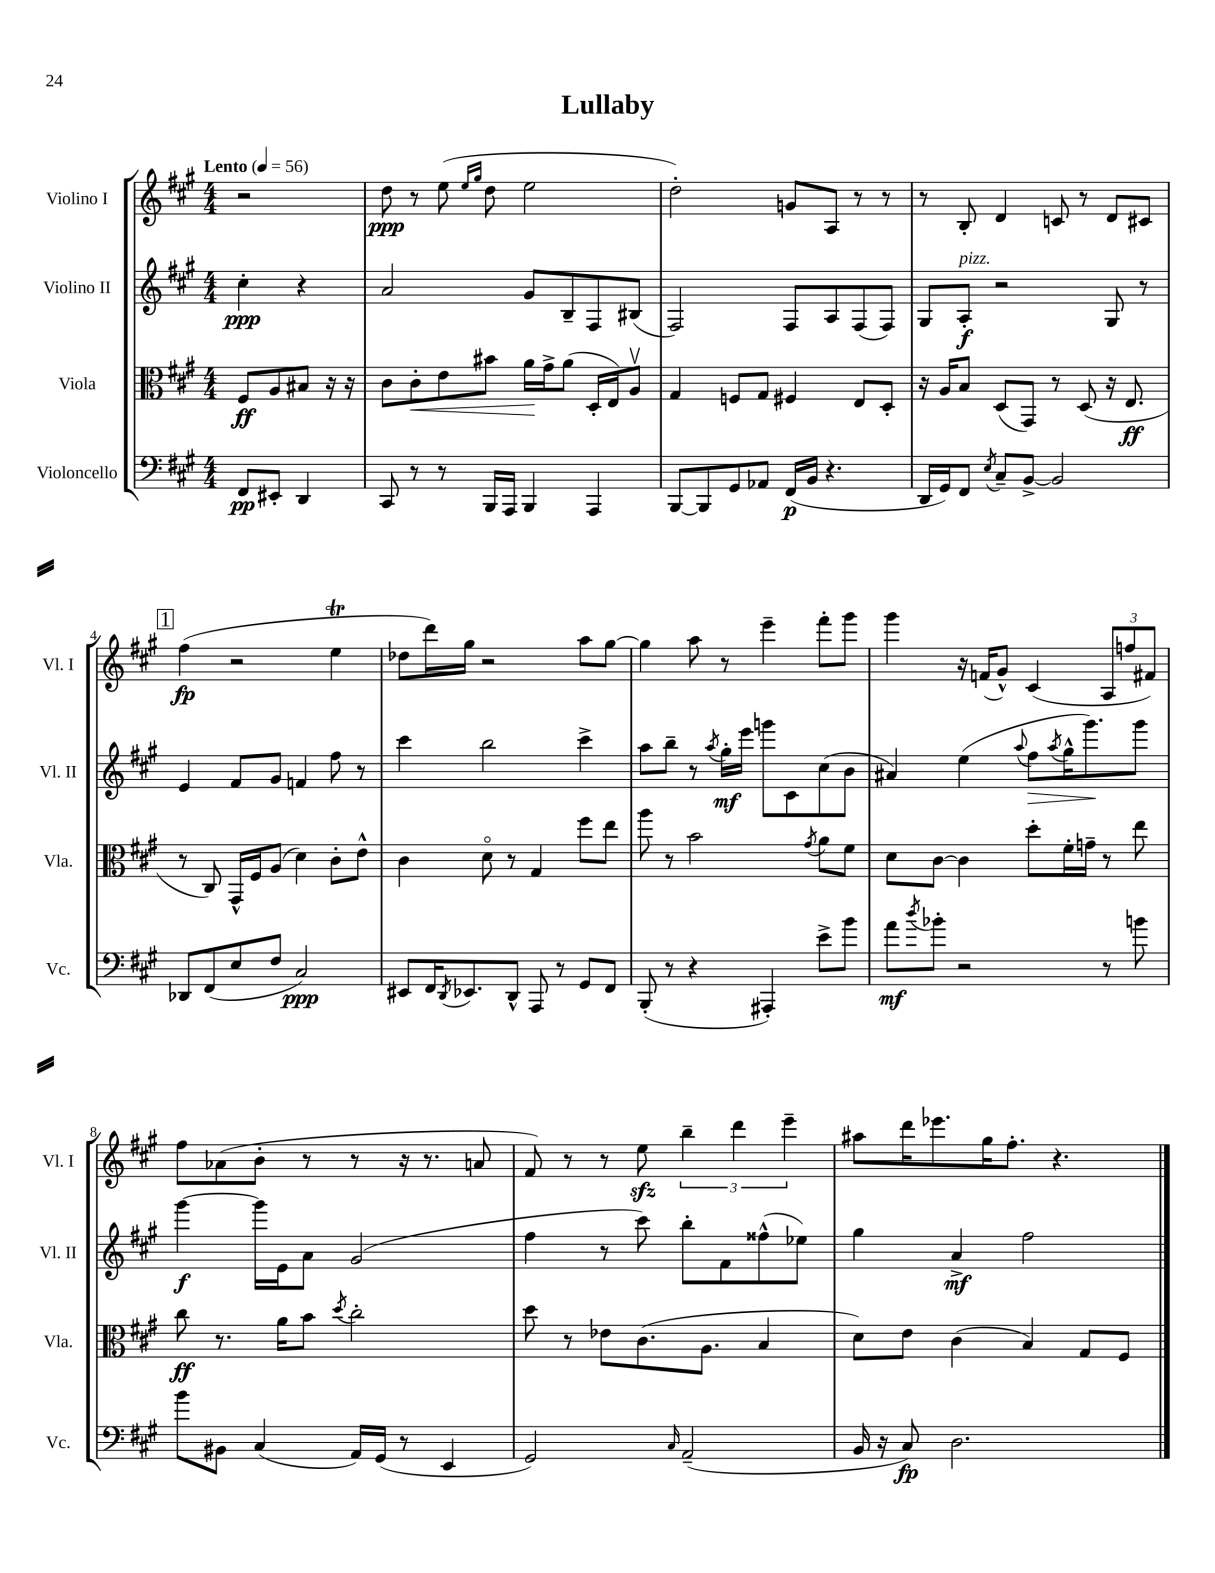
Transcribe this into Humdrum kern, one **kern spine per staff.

**kern	**dynam	**kern	**dynam	**kern	**dynam	**kern	**dynam
*part4	*part4	*part3	*part3	*part2	*part2	*part1	*part1
*staff4	*staff4	*staff3	*staff3	*staff2	*staff2	*staff1	*staff1
*I"Violoncello	*	*I"Viola	*	*I"Violino II	*	*I"Violino I	*
*I'Vc.	*	*I'Vla.	*	*I'Vl. II	*	*I'Vl. I	*
*clefF4	*	*clefC3	*	*clefG2	*	*clefG2	*
*k[f#c#g#]	*	*k[f#c#g#]	*	*k[f#c#g#]	*	*k[f#c#g#]	*
*M4/4	*	*M4/4	*	*M4/4	*	*M4/4	*
*MM56	*	*MM56	*	*MM56	*	*MM56	*
=	=	=	=	=	=	=	=
!	!	!	!	!	!	!LO:TX:a:B:t=Lento	!
8FF#/L	pp	8F#/L	ff	4cc#'\	ppp	2r	.
8EE#X'/J	.	8A/	.	.	.	.	.
4DD/	.	8B#X/J	.	4r	.	.	.
.	.	16r	.	.	.	.	.
.	.	16r	.	.	.	.	.
=1	=1	=1	=1	=1	=1	=1	=1
8CC#/	.	8c#\L	.	2a/	.	8dd\	ppp
!	!	!	!LO:HP:b	!	!	!	!
8r	.	8c#'\	<	.	.	8r	.
8r	.	8e\	.	.	.	(8ee\	.
.	.	.	.	.	.	16qqee/LL	.
.	.	.	.	.	.	16qqgg#/JJ	.
16BBB/LL	.	8b#X\J	.	.	.	8dd\	.
16AAA/JJ	.	.	.	.	.	.	.
4BBB/	.	16a\LL	.	8g#/L	.	2ee\	.
.	.	16g#^\J	[	.	.	.	.
.	.	(8a\J	.	8B~/	.	.	.
4AAA/	.	16D'/LL	.	8F#/	.	.	.
.	.	16E/J)	.	.	.	.	.
.	.	8Av/J	.	(8B#X/J	.	.	.
=2	=2	=2	=2	=2	=2	=2	=2
[8BBB/L	.	4G#/	.	2F#/)	.	2dd'\)	.
8BBB/]	.	.	.	.	.	.	.
8GG#/	.	8Fn/L	.	.	.	.	.
8AA-X/J	.	8G#/J	.	.	.	.	.
(16FF#/LL	p	4F#X/	.	8F#/L	.	8gn/L	.
16BB/JJ	.	.	.	.	.	.	.
4.r	.	.	.	8A/	.	8A/J	.
.	.	8E/L	.	(8F#/	.	8r	.
.	.	8D'/J	.	8F#/J)	.	8r	.
=3	=3	=3	=3	=3	=3	=3	=3
16DD/LL	.	16r	.	8G#/L	.	8r	.
16GG#/J)	.	16A/KL	.	.	.	.	.
!	!	!	!	!LO:TX:a:i:t=pizz.	!	!	!
8FF#/J	.	8B/J	.	8A'/J	f	8B'/	.
8qE/	.	.	.	.	.	.	.
8C#~/L	.	(8D/L	.	2r	.	4d/	.
[8BB^/J	.	8GG#/J)	.	.	.	.	.
2BB/]	.	8r	.	.	.	8cn/	.
.	.	(8D/	.	.	.	8r	.
.	.	16r	.	8G#/	.	8d/L	.
.	.	8.E/	ff	.	.	.	.
.	.	.	.	8r	.	8c#X/J	.
!!LO:LB:g=z
!!LO:REH:place=s1:t=1
=4	=4	=4	=4	=4	=4	=4	=4
8DD-X/L	.	8r	.	4e/	.	(4ff#\	fp
(8FF#/	.	8C#/)	.	.	.	.	.
8E/	.	16GG#^^/LL	.	8f#/L	.	2r	.
.	.	16F#/J	.	.	.	.	.
8F#/J	.	(8A/J	.	8g#/J	.	.	.
2C#/)	ppp	4d\)	.	4fn/	.	.	.
.	.	8c#'\L	.	8ff#\	.	4eeT\	.
.	.	8e^^\J	.	8r	.	.	.
=5	=5	=5	=5	=5	=5	=5	=5
8EE#X/L	.	4c#\	.	4ccc#\	.	8dd-X\L	.
16FF#/K	.	.	.	.	.	16ddd\L)	.
8qDD/	.	.	.	.	.	.	.
8.EE-X/	.	.	.	.	.	16gg#\JJ	.
.	.	8d\	.	2bb\	.	2r	.
8DD^^/J	.	8r	.	.	.	.	.
8AAA/	.	4G#/	.	.	.	.	.
8r	.	.	.	.	.	.	.
8GG#/L	.	8ff#\L	.	4ccc#^\	.	8aa\L	.
8FF#/J	.	8ee\J	.	.	.	[8gg#\J	.
=6	=6	=6	=6	=6	=6	=6	=6
(8BBB'/	.	8aa\	.	8aa\L	.	4gg#\]	.
8r	.	8r	.	8bb~\J	.	.	.
4r	.	2b\	.	8r	.	8aa\	.
.	.	.	.	8qaa/	.	.	.
.	.	.	.	16gg#'\LL	mf	8r	.
.	.	.	.	16eee\JJ	.	.	.
4AAA#X'/)	.	.	.	8gggn\L	.	4eee~\	.
.	.	.	.	8c#\	.	.	.
.	.	8qg#/	.	.	.	.	.
8e^\L	.	8a\L	.	(8cc#\	.	8fff#'\L	.
8b\J	.	8f#\J	.	8b\J	.	8ggg#\J	.
=7	=7	=7	=7	=7	=7	=7	=7
8a\L	mf	8d\L	.	4a#X/)	.	4ggg#\	.
8qdd/	.	.	.	.	.	.	.
8b-X'\J	.	[8c#\J	.	.	.	.	.
2r	.	4c#\]	.	(4ee\	.	16r	.
.	.	.	.	.	.	(16fn/KL	.
.	.	.	.	.	.	8g#^^/J)	.
.	.	.	.	8qqaa/	.	.	.
!	!	!	!	!	!LO:HP:b	!	!
.	.	8dd'\L	.	8ff#\L	>	(4c#/	.
.	.	.	.	8qaa/	.	.	.
.	.	16f#'\L	.	16gg#^^\K	.	.	.
.	.	16gn~\JJ	.	8.ggg#\)	.	.	.
8r	.	8r	.	.	.	12A/L	.
.	.	.	.	.	.	12ffn/	.
8bn\	.	8ee\	.	8ggg#\J	]	.	.
.	.	.	.	.	.	12f#X/J)	.
!!LO:LB:g=z
=8	=8	=8	=8	=8	=8	=8	=8
8b\L	.	8cc#\	ff	[4ggg#\	f	8ff#\L	.
8BB#X\J	.	8.r	.	.	.	(8a-X\	.
(4C#/	.	.	.	16ggg#\LL]	.	8b'\J	.
.	.	16a\KL	.	16e\J	.	.	.
.	.	8b\J	.	8a\J	.	8r	.
.	.	8qdd/	.	.	.	.	.
16AA/LL)	.	2cc#'\	.	(2g#/	.	8r	.
(16GG#/JJ	.	.	.	.	.	.	.
8r	.	.	.	.	.	16r	.
.	.	.	.	.	.	8.r	.
4EE/	.	.	.	.	.	.	.
.	.	.	.	.	.	8an/	.
=9	=9	=9	=9	=9	=9	=9	=9
2GG#/)	.	8dd\	.	4ff#\	.	8f#/)	.
.	.	8r	.	.	.	8r	.
.	.	8e-X\L	.	8r	.	8r	.
.	.	(8.c#\	.	8ccc#\)	.	8eezz\	.
16qqC#/	.	.	.	.	.	.	.
(2AA~/	.	.	.	8bb'\L	.	6bb~\	.
.	.	8.A\J	.	.	.	.	.
.	.	.	.	8f#\	.	.	.
.	.	.	.	.	.	6ddd\	.
.	.	4B/	.	(8ff##X^^\	.	.	.
.	.	.	.	.	.	6eee~\	.
.	.	.	.	8ee-X\J)	.	.	.
=10	=10	=10	=10	=10	=10	=10	=10
16BB/	.	8d\L)	.	4gg#\	.	8aa#X\L	.
16r	.	.	.	.	.	.	.
8C#/)	fp	8e\J	.	.	.	16ddd\K	.
.	.	.	.	.	.	8.eee-X\	.
2.D\	.	(4c#\	.	4a^/	mf	.	.
.	.	.	.	.	.	16gg#\K	.
.	.	.	.	.	.	8.ff#'\J	.
.	.	4B/)	.	2ff#\	.	.	.
.	.	.	.	.	.	4.r	.
.	.	8G#/L	.	.	.	.	.
.	.	8F#/J	.	.	.	.	.
==	==	==	==	==	==	==	==
*-	*-	*-	*-	*-	*-	*-	*-
